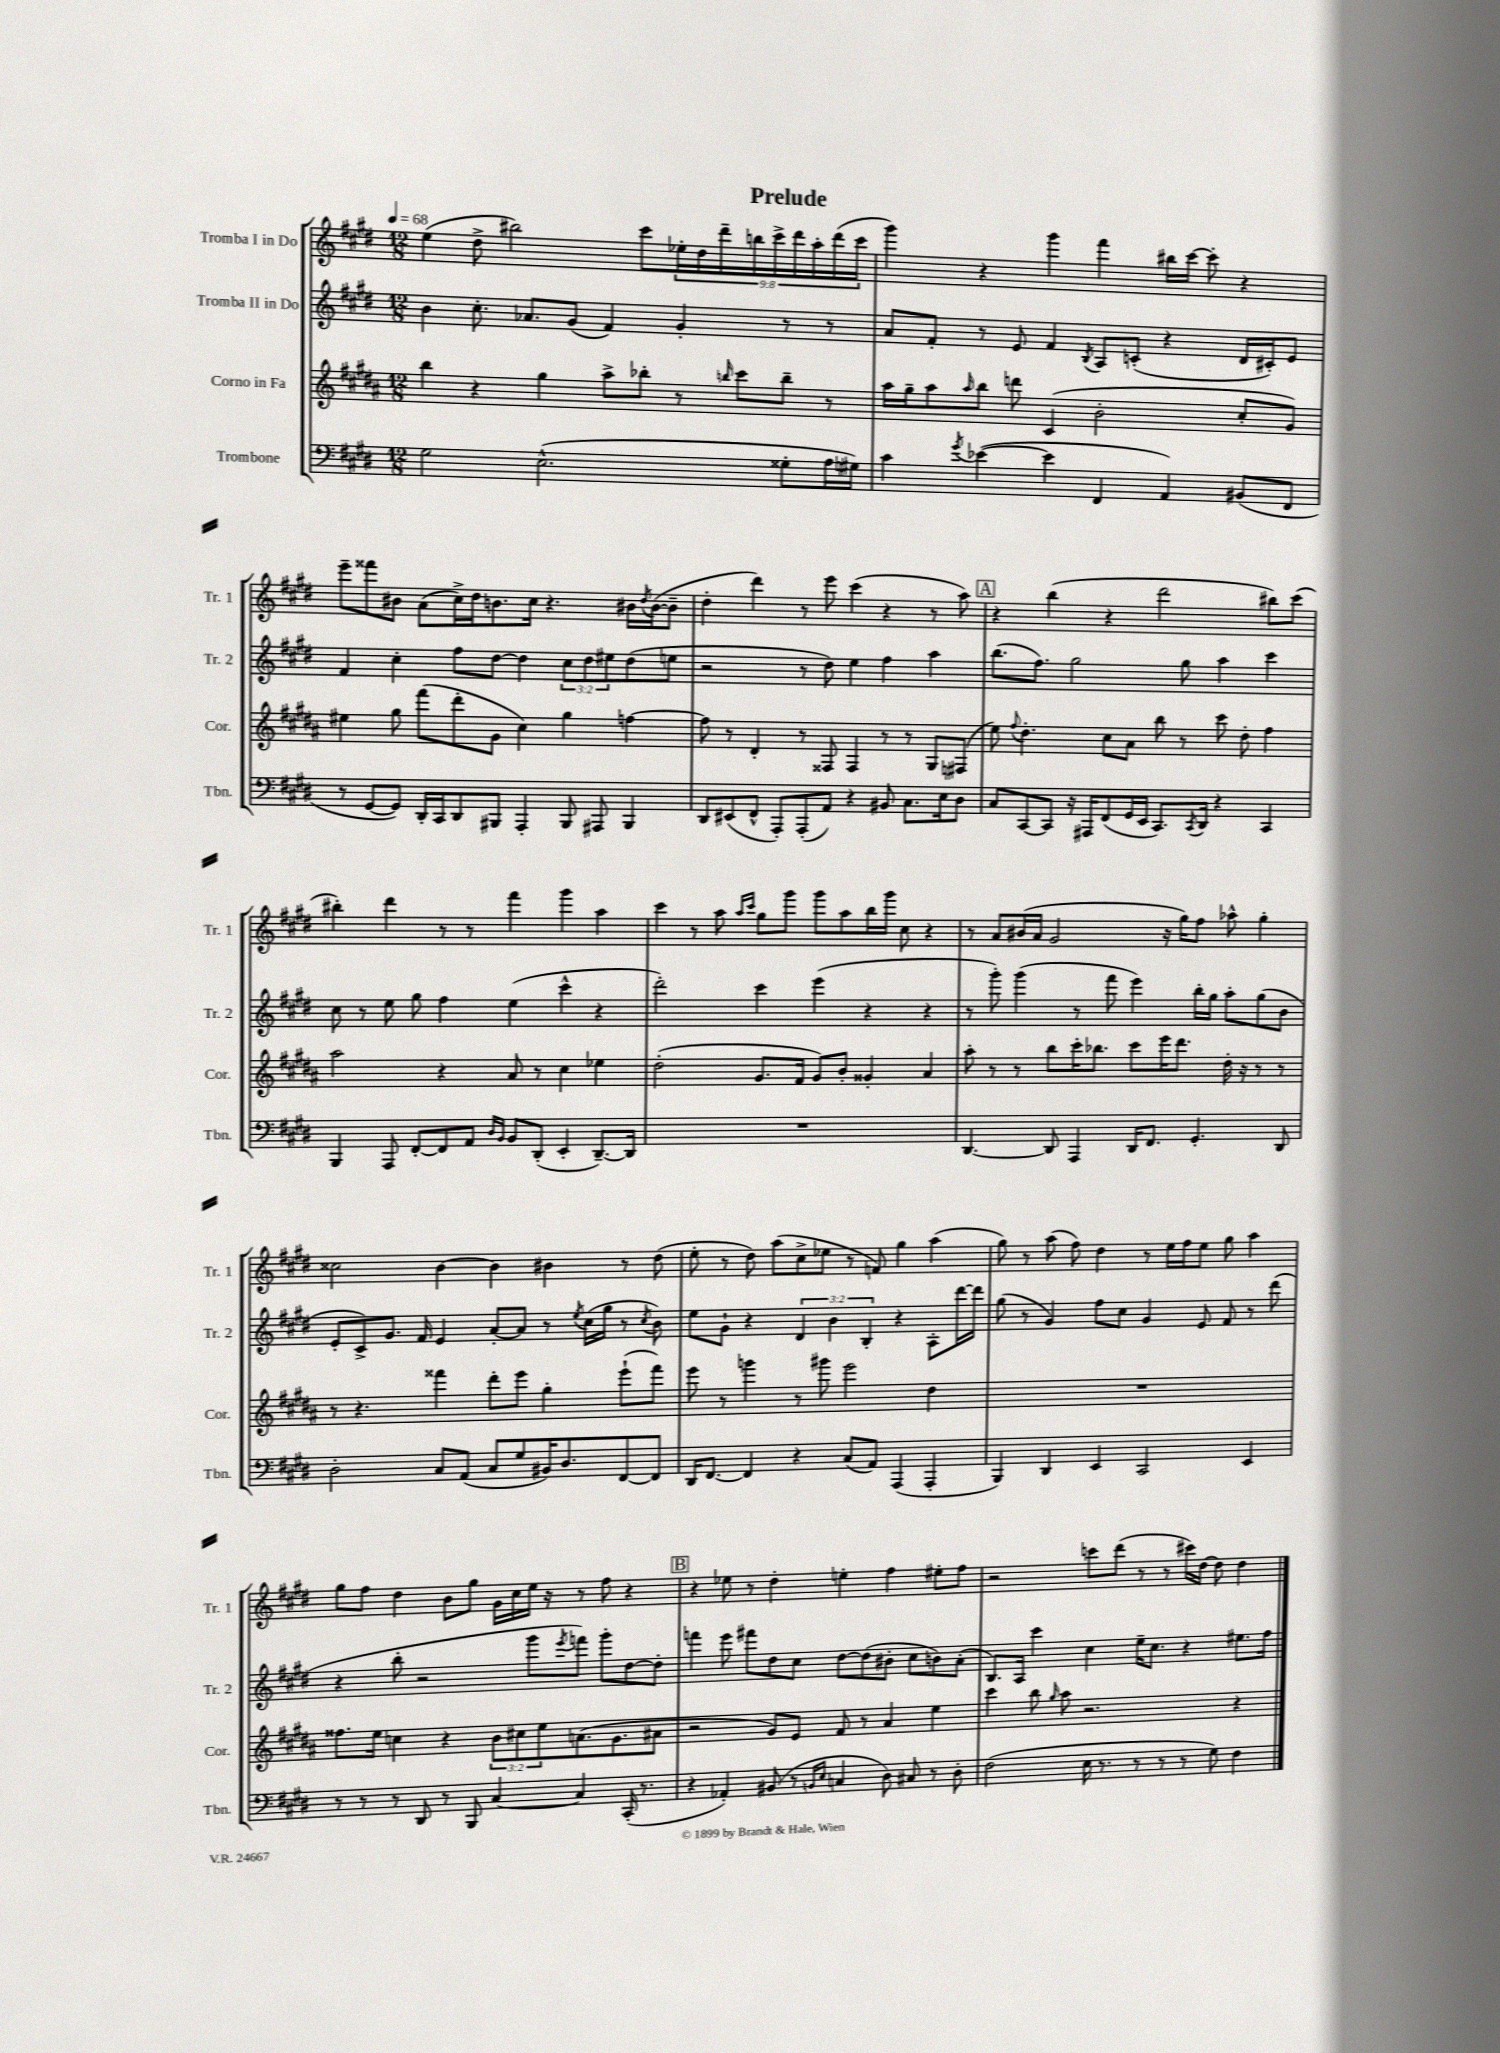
\header { title = "Prelude" }
<<
\new StaffGroup <<
\new Staff = "s0" \with { instrumentName = "Tromba I in Do" shortInstrumentName = "Tr. 1" } {
    \clef treble \key e \major \numericTimeSignature \time 12/8 \override Staff.TupletNumber.text = #tuplet-number::calc-fraction-text \tempo 4 = 68
    e''4( dis''8-> bis''2) cis'''8 \tuplet 9/8 { ees''16-. dis''16 dis'''16-- b''16 cis'''16-> dis'''16 a''16-. dis'''16( cis'''16 } |
    gis'''4) r4 gis'''4 fis'''4 bis''16 cis'''16~ cis'''8-. r4 |
    e'''8-- fisis'''8 bis'8 a'8( cis''16->) dis''16 b'8. cis''16 r4. bis'16 \acciaccatura { dis''8 } bis'16~( bis'8-- |
    dis''4-. dis'''4) r8 e'''8 cis'''4( r4 r8 a''8) |
    \mark \markup { \box "A" } r4 b''4( r4 dis'''2 bis''8) cis'''8( |
    bis''4-.) dis'''4 r8 r8 fis'''4 gis'''4 a''4 |
    cis'''4 r8 a''8 \grace { a''16 cis'''16 } gis''8 gis'''8 gis'''8 a''8 b''16 gis'''16 cis''8 r4 |
    r8 a'8 bis'16( a'16 gis'2 r16 gis''16) fis''8 aes''8-^ gis''4-. |
    cisis''2 b'4~ b'4 bis'4 r8 dis''8( |
    e''8-. r8 dis''8) a''8( cis''8-> ees''8 r8 f'8) gis''4 a''4( |
    gis''8) r8 a''8( fis''8) dis''4 r8 e''16 fis''16 e''8 gis''8 a''4 |
    gis''8 fis''8 dis''4 b'8 gis''8 gis'16 cis''16 e''16 r16 r8 fis''8 r4 |
    \mark \markup { \box "B" } r4 ees''8 r8 dis''4-. e''4-. fis''4 eis''8-. fis''8 |
    r2 c'''8 dis'''8( r8 r8 cis'''16) dis''16~ dis''8 dis''4 \bar "|." |
}
\new Staff = "s1" \with { instrumentName = "Tromba II in Do" shortInstrumentName = "Tr. 2" } {
    \clef treble \key e \major \numericTimeSignature \time 12/8 \override Staff.TupletNumber.text = #tuplet-number::calc-fraction-text
    b'4 cis''8.-. aes'8. gis'8( fis'4) gis'4-. r8 r8 |
    a'8 fis'8-. r8 e'8 fis'4 \acciaccatura { b8 } a8 c'8-.( r4 dis'16 cis'16-.) e'8 |
    fis'4 cis''4-. fis''8 dis''8~ dis''4 \tuplet 3/2 { cis''8 dis''8 eis''8 } dis''8( e''8 |
    r2 r8 dis''8) e''4 fis''4 a''4 |
    \mark \markup { \box "A" } b''8.( fis''8.) gis''2 gis''8 a''4 cis'''4 |
    cis''8 r8 e''8 gis''8 fis''4 e''4( cis'''4-^ r4 |
    dis'''2-.) cis'''4 e'''4( r4 r4 |
    r8 gis'''8-.) gis'''4( r8 fis'''8 e'''4) b''16-. gis''16 a''8-. gis''8( b'8 |
    e'8-. cis'8->) gis'8. fis'16 e'4 a'8~-. a'8 r8 \acciaccatura { e''8 } cis''16( gis''16 r8 \acciaccatura { cis''8 } b'8) |
    e''8 gis'8-! r4 \tuplet 3/2 { dis'4 b'4 b4-. } r4 a8-. dis'''16~ dis'''16 |
    gis''8( r8 gis'4) fis''8 cis''8 gis'4 e'8 fis'8 r8 dis'''8( |
    r4 b''8-. r2 gis'''8 \acciaccatura { e'''8 } f'''8) gis'''8-. dis''8~ dis''8-. |
    \mark \markup { \box "B" } f'''4 e'''8 fis'''8 dis''8 cis''8 dis''8~ dis''8( bis'8-. cis''8 b'8) a'8-.( |
    b8.) a16 cis'''4 cis''4 e''16-- cis''8. r4 eis''8. fis''16 \bar "|." |
}
\new Staff = "s2" \with { instrumentName = "Corno in Fa" shortInstrumentName = "Cor." } {
    \clef treble \key b \major \numericTimeSignature \time 12/8 \override Staff.TupletNumber.text = #tuplet-number::calc-fraction-text
    b''4 r4 gis''4 ais''8-> bes''8-. r8 \grace { b''16 } cis'''8 b''8-- r8 |
    ais''16 gis''16-- ais''8 \grace { ais''16 } b''8 d'''8 cis'4( b'2-. cis''8-. gis'8) |
    eis''4 gis''8 fis'''8( dis'''8-. gis'8 cis''4) gis''4 f''4~ |
    f''8 r8 dis'4-. r8 fisis8 fisis4 r8 r8 gis8 fis8( |
    \mark \markup { \box "A" } e''8) \appoggiatura { fis''8 } dis''4.-. cis''8 ais'8 b''8 r8 cis'''8 dis''8-. fis''4 |
    ais''2 r4 ais'8 r8 cis''4 ees''4 |
    dis''2-.( gis'8. fis'16 gis'8) b'8-. gisis'4-. ais'4 |
    ais''8-. r8 r8 b''8 cis'''16-. bes''8. cis'''8 e'''16 dis'''8. dis''16-. r16 r8 r8 |
    r8 r4. fisis'''4 dis'''8-. e'''8 gis''4-. e'''8-!( fisis'''8) |
    e'''8 r8 g'''4 r8 gis'''8 e'''2 dis''4 |
    R1. |
    fisis''8. e''16 c''4 r4 \tuplet 3/2 { b'8 cis''8 e''8 } a'8.( gis'8. ais'8 |
    \mark \markup { \box "B" } r2 gis'8) e'8 fis'8 r8 ais'4 e''4 |
    cis'''4 b''8 \grace { gis''16 } ais''8 r2. r4 \bar "|." |
}
\new Staff = "s3" \with { instrumentName = "Trombone" shortInstrumentName = "Tbn." } {
    \clef bass \key e \major \numericTimeSignature \time 12/8
    gis2 e2.-^( gisis8-. a16 gis16) |
    cis'4 \acciaccatura { gis'8 } ees'4~( ees'4 fis,4 a,4) bis,8( fis,8 |
    r8 gis,8~ gis,8) dis,16-. cis,16 dis,8 bis,,8 a,,4-. bis,,8 ais,,8 bis,,4 |
    dis,8 eis,8( fis,8-^ a,,8-.) a,,8-.( a,8) r4 bis,8 cis8. e16 dis8 |
    \mark \markup { \box "A" } cis8 cis,8~ cis,8 r16 ais,,16 fis,8( gis,16 e,16 cis,8.) \acciaccatura { cis,8 } dis,16 r4 cis,4 |
    b,,4 a,,8 fis,8~-. fis,8 a,8 \grace { dis16 b,16 } b,8 dis,8-.( e,4-. dis,8.~--) dis,16 |
    R1. |
    dis,4.~ dis,8 a,,4 dis,16 fis,8. gis,4.-. dis,8 |
    dis2-. cis8 a,8( cis8 gis8 bis,16) dis8. fis,8~ fis,8 |
    dis,16 fis,8.~ fis,4 r4 cis8( a,8) a,,4( a,,4-. |
    b,,4) dis,4 e,4 cis,2 e,4 |
    r8 r8 r8 dis,8 r8 b,,8 cis4~ cis4 cis,16-.( r8. |
    \mark \markup { \box "B" } r4 aes,4-.) bis,8( r8 \grace { b,16 e16 } c4 dis8) cis8 r8 dis8-. |
    fis2( e16 r8. r8 r8 r8 gis8) fis4 \bar "|." |
}
>>
>>
\layout { \context { \Score \remove "Bar_number_engraver" } }
